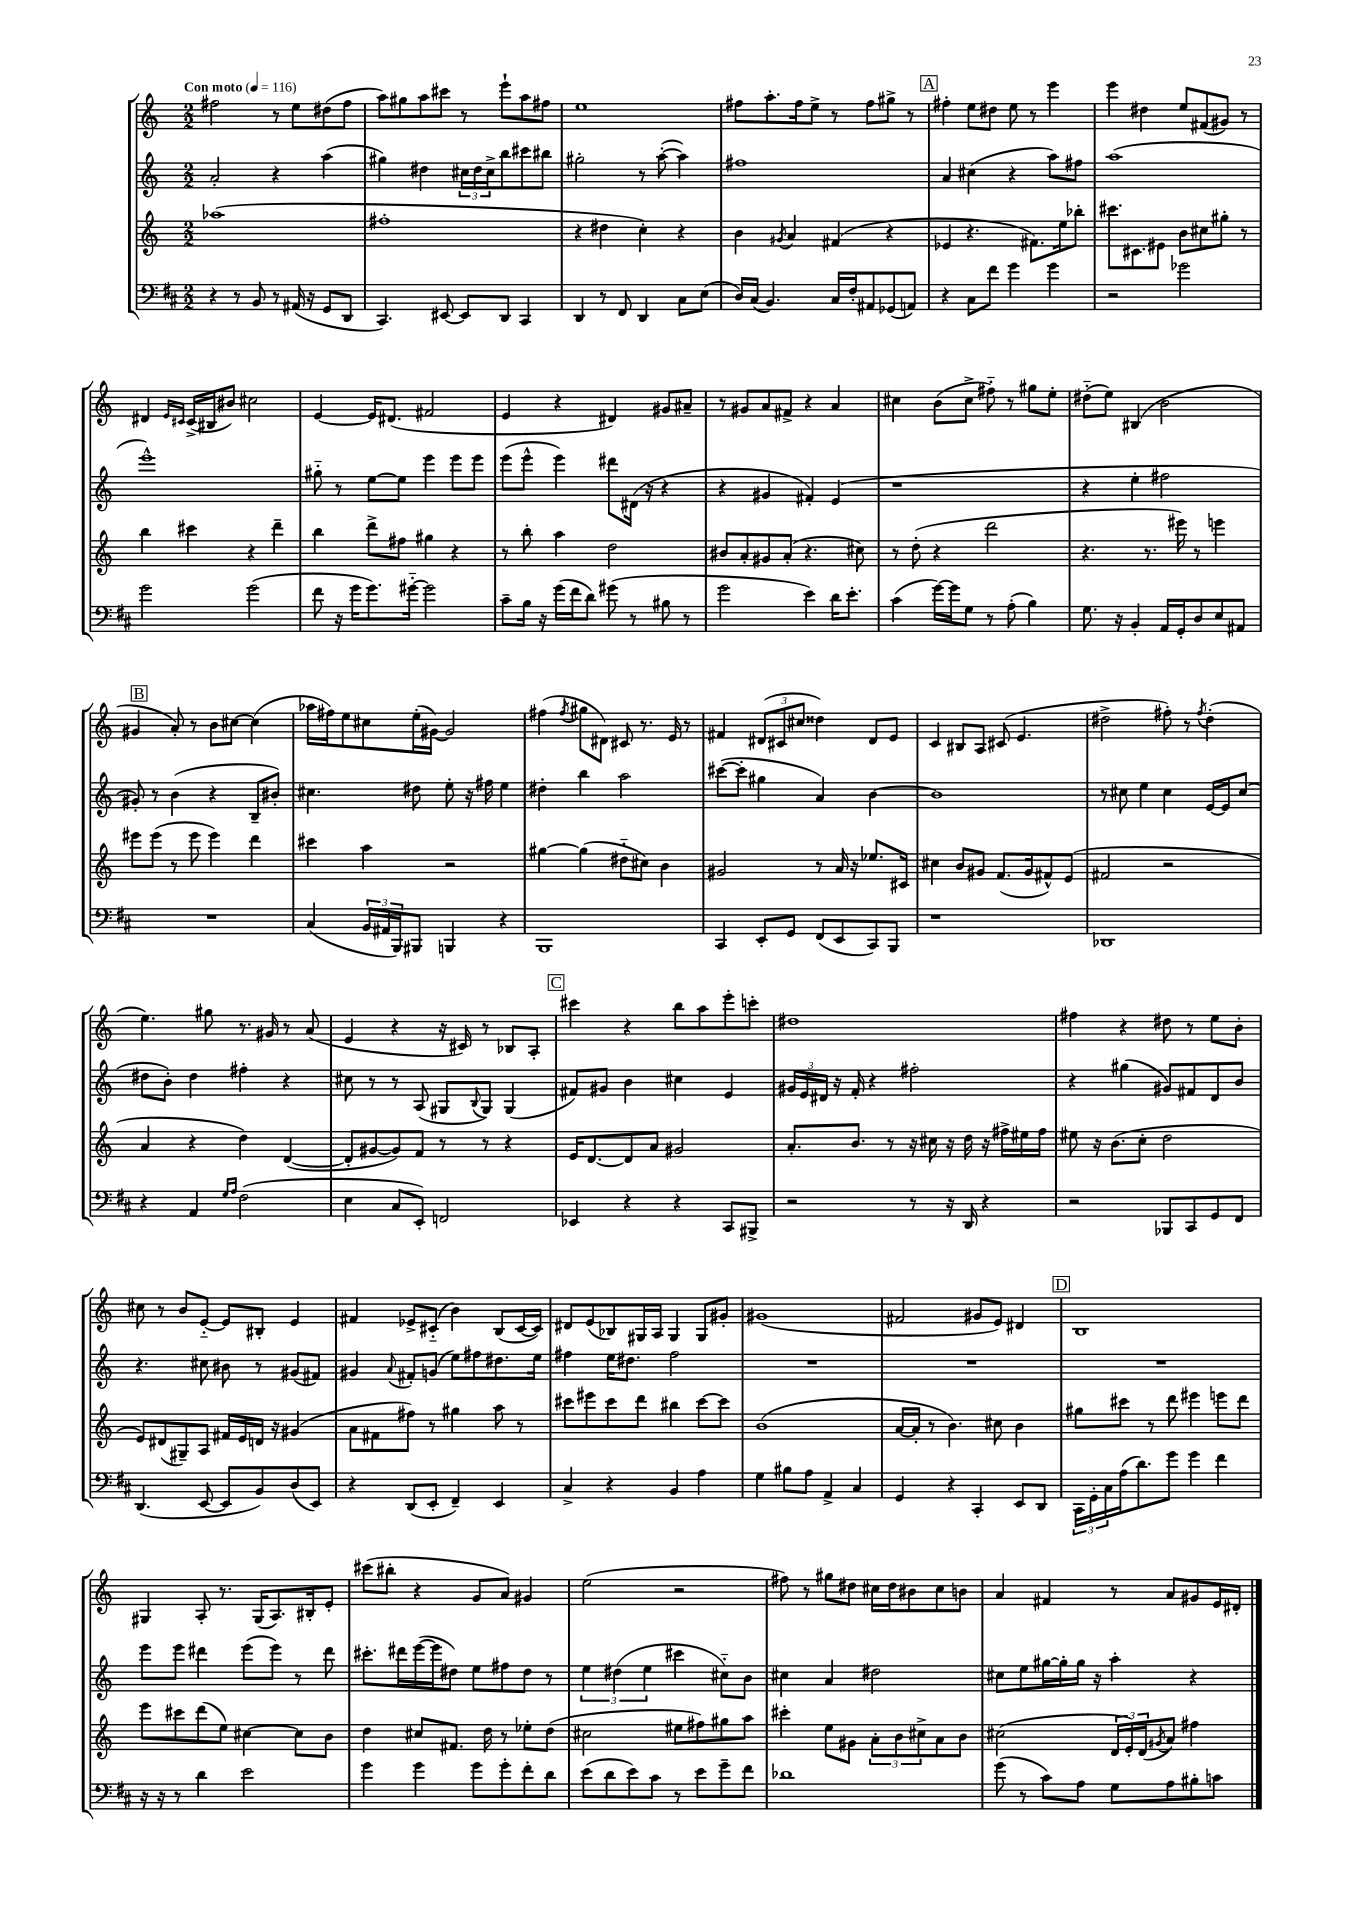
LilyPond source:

<<
\new StaffGroup <<
\new Staff = "s0" {
    \clef treble \key c \major \numericTimeSignature \time 2/2 \tempo "Con moto" 4 = 116
    fis''2 r8 e''8 dis''8( fis''8 |
    a''8) gis''8 a''8 cis'''8 r8 e'''8-! a''8 fis''8 |
    e''1 |
    fis''8 a''8.-. fis''16 e''8-> r8 fis''8 gis''8-> r8 |
    \mark \markup { \box "A" } fis''4-. e''8 dis''8 e''8 r8 e'''4 |
    e'''4 dis''4 e''8 fis'8( gis'8) r8 |
    dis'4 \grace { e'16 cis'16 } cis'16->( bis16 bis'8) cis''2 |
    e'4~ e'16 dis'8.( fis'2 |
    e'4 r4 dis'4) gis'8 ais'8-- |
    r8 gis'8 a'8 fis'8-> r4 a'4 |
    cis''4 b'8( cis''8-> fis''8-_) r8 gis''8 e''8-. |
    dis''8-_( e''8) bis4( b'2 |
    \mark \markup { \box "B" } gis'4 a'8-.) r8 b'8 cis''8~ cis''4( |
    aes''16 fis''16) e''8 cis''8 e''16-.( gis'16~) gis'2 |
    fis''4( \acciaccatura { fis''8 } gis''8 dis'8) cis'8 r8. e'16 r8 |
    fis'4 \tuplet 3/2 { dis'8( cis'8 cis''8 } disis''4) dis'8 e'8 |
    c'4 bis8 a8 cis'8( e'4. |
    dis''2-> fis''8-.) r8 \acciaccatura { fis''8 } dis''4-.( |
    e''4.) gis''8 r8. gis'16 r8 a'8( |
    e'4 r4 r16 cis'16) r8 bes8 a8-. |
    \mark \markup { \box "C" } cis'''4 r4 b''8 a''8 e'''8-. c'''8-. |
    dis''1 |
    fis''4 r4 dis''8 r8 e''8 b'8-. |
    cis''8 r8 b'8 e'8~-_ e'8 bis8-. e'4 |
    fis'4 ees'8-> cis'8-_( b'4) b8( cis'16~ cis'16) |
    dis'8 e'8( bes8) gis16 a16 gis4 gis8 gis'8-. |
    gis'1( |
    fis'2 gis'8 e'8) dis'4 |
    \mark \markup { \box "D" } b1 |
    gis4 a8-. r8. gis16( a8.) bis16-. e'8-. |
    cis'''8( bis''8-. r4 g'8 a'8) gis'4 |
    e''2( r2 |
    fis''8) r8 gis''8 dis''8 cis''16 dis''16 bis'8 cis''8 b'8 |
    a'4 fis'4 r8 a'8 gis'8 e'16 dis'16-. \bar "|." |
}
\new Staff = "s1" {
    \clef treble \key c \major \numericTimeSignature \time 2/2
    a'2-. r4 a''4( |
    gis''4) dis''4 \tuplet 3/2 { cis''16 dis''16 cis''16-> } b''8 cis'''8 bis''8 |
    gis''2-. r8 a''8~-.( a''4) |
    fis''1 |
    \mark \markup { \box "A" } a'4 cis''4( r4 a''8) fis''8 |
    a''1( |
    e'''1-^) |
    gis''8-_ r8 e''8~ e''8 e'''4 e'''8 e'''8 |
    e'''8( e'''8-^ e'''4) dis'''8 dis'16( r16 r4 |
    r4 gis'4 fis'4-.) e'4( |
    r1 |
    r4 e''4-. fis''2 |
    \mark \markup { \box "B" } gis'8-.) r8 b'4( r4 b8-- bis'8-.) |
    cis''4. dis''8 e''8-. r16 fis''16 e''4 |
    dis''4-. b''4 a''2 |
    cis'''8~( cis'''8-. gis''4 a'4) b'4~ |
    b'1 |
    r8 cis''8 e''4 cis''4 e'16~ e'16 cis''8( |
    dis''8 b'8-.) dis''4 fis''4-. r4 |
    cis''8 r8 r8 a8( gis8 \appoggiatura { b8 } gis8) gis4( |
    \mark \markup { \box "C" } fis'8) gis'8 b'4 cis''4 e'4 |
    \tuplet 3/2 { gis'16 e'16 dis'16 } r16 f'16-. r4 fis''2-. |
    r4 gis''4( gis'8) fis'8 d'8 b'8 |
    r4. cis''8 bis'8 r8 gis'8( fis'8) |
    gis'4 \appoggiatura { a'8 } fis'8-. g'8( e''8) fis''8 dis''8. e''16 |
    fis''4 e''16 dis''8. fis''2 |
    R1 |
    R1 |
    \mark \markup { \box "D" } R1 |
    e'''8 e'''8 dis'''4 e'''8( e'''8) r8 dis'''8 |
    cis'''8.-. dis'''16 e'''16~( e'''16 dis''8) e''8 fis''8 dis''8 r8 |
    \tuplet 3/2 { e''4 dis''4( e''4 } cis'''4 cis''8-_) b'8 |
    cis''4 a'4 dis''2 |
    cis''8 e''8 gis''16~ gis''16-. gis''16 r16 a''4-. r4 \bar "|." |
}
\new Staff = "s2" {
    \clef treble \key c \major \numericTimeSignature \time 2/2
    aes''1( |
    fis''1-. |
    r4 dis''4 c''4-.) r4 |
    b'4 \acciaccatura { gis'8 } a'4 fis'4( r4 |
    \mark \markup { \box "A" } ees'4 r4. fis'8.) e''16 bes''8-. |
    cis'''8. cis'8. eis'8 b'8 cis''8 gis''8-. r8 |
    b''4 cis'''4 r4 d'''4-- |
    b''4 d'''8-> fis''8 gis''4 r4 |
    r8 b''8-. a''4 d''2 |
    bis'8 a'8-. gis'8 a'8-.( r4. cis''8) |
    r8 d''8-.( r4 d'''2 |
    r4. r8. eis'''16) r8 e'''4 |
    \mark \markup { \box "B" } eis'''8 eis'''8( r8 eis'''8 eis'''4) d'''4 |
    cis'''4 a''4 r2 |
    gis''4~ gis''4( dis''8-_ cis''8) b'4 |
    gis'2 r8 a'16 r16 ees''8. cis'16 |
    cis''4 b'8 gis'8 f'8.( gis'16 fis'8-^) e'8( |
    fis'2 r2 |
    a'4 r4 d''4) d'4~( |
    d'8-. gis'8~ gis'8) f'8 r8 r8 r4 |
    \mark \markup { \box "C" } e'16 d'8.~ d'8 a'8 gis'2 |
    a'8.-. b'8. r8 r16 cis''16 r16 d''16 r16 fis''16-> eis''16 fis''16 |
    eis''8 r16 b'8.( c''8-. d''2 |
    e'8) dis'8( gis8--) a8 fis'16 e'16 d'16 r16 gis'4( |
    a'8 fis'8 fis''8) r8 gis''4 a''8 r8 |
    cis'''8 eis'''8 cis'''8 d'''8 bis''4 cis'''8~ cis'''8 |
    b'1( |
    a'16~ a'16-. r8 b'4.) cis''8 b'4 |
    \mark \markup { \box "D" } gis''8 cis'''8 r8 d'''8 eis'''4 e'''8 d'''8 |
    e'''8 cis'''8 d'''8( e''8) cis''4~ cis''8 b'8 |
    d''4 cis''8 fis'8. d''16 r8 ees''8-. d''8( |
    cis''2 eis''8 fis''8) gis''8 a''8 |
    cis'''4-. e''8 gis'8 \tuplet 3/2 { a'8-. b'8 cis''8-> } a'8 b'8 |
    cis''2( \tuplet 3/2 { d'16 e'16-.) d'16( } \acciaccatura { gis'8 } a'8) fis''4 \bar "|." |
}
\new Staff = "s3" {
    \clef bass \key d \major \numericTimeSignature \time 2/2
    r4 r8 b,8 r8 ais,16( r16 g,8 d,8 |
    cis,4.) eis,8~ eis,8 d,8 cis,4 |
    d,4 r8 fis,8 d,4 cis8 e8( |
    d16) cis16( b,4.) cis16 fis16-. ais,8 ges,8( a,8) |
    \mark \markup { \box "A" } r4 cis8 fis'8 g'4 g'4 |
    r2 ges'2 |
    g'2 g'2( |
    fis'8 r16 g'16 g'8.) gis'16~-_ gis'2 |
    cis'8-- b16 r16 g'16( fis'16 d'8) gis'8( r8 bis8 r8 |
    g'2 e'4) d'16 e'8.-. |
    cis'4( g'16~) g'16 g8 r8 a8-.( b4) |
    g8. r16 b,4-. a,16 g,16-. d8 e8 ais,8 |
    \mark \markup { \box "B" } R1 |
    cis4( \tuplet 3/2 { b,16 ais,16 b,,16) } bis,,8 b,,4 r4 |
    b,,1 |
    cis,4 e,8-. g,8 fis,8( e,8 cis,8) b,,8 |
    r1 |
    des,1 |
    r4 a,4 \grace { g16 a16 } fis2( |
    e4 cis8 e,8-.) f,2 |
    \mark \markup { \box "C" } ees,4 r4 r4 cis,8 bis,,8-> |
    r2 r8 r16 d,16 r4 |
    r2 bes,,8 cis,8 g,8 fis,8 |
    d,4.( e,8~ e,8 b,8) d8( e,8) |
    r4 d,8( e,8-. fis,4--) e,4 |
    cis4-> r4 b,4 a4 |
    g4 bis8 a8 a,4-> cis4 |
    g,4 r4 cis,4-. e,8 d,8 |
    \mark \markup { \box "D" } \tuplet 3/2 { cis,16 g,16-. cis16 } a16( d'8.) g'8 g'4 fis'4 |
    r16 r16 r8 d'4 e'2 |
    g'4 g'4 g'8 g'8-. fis'8-. d'8 |
    e'8( d'8 e'8) cis'8 r8 e'8 g'8-- fis'8 |
    des'1 |
    g'8( r8 cis'8) a8 g8 a8 bis8-. c'8 \bar "|." |
}
>>
>>
\layout { \context { \Score \remove "Bar_number_engraver" } }
